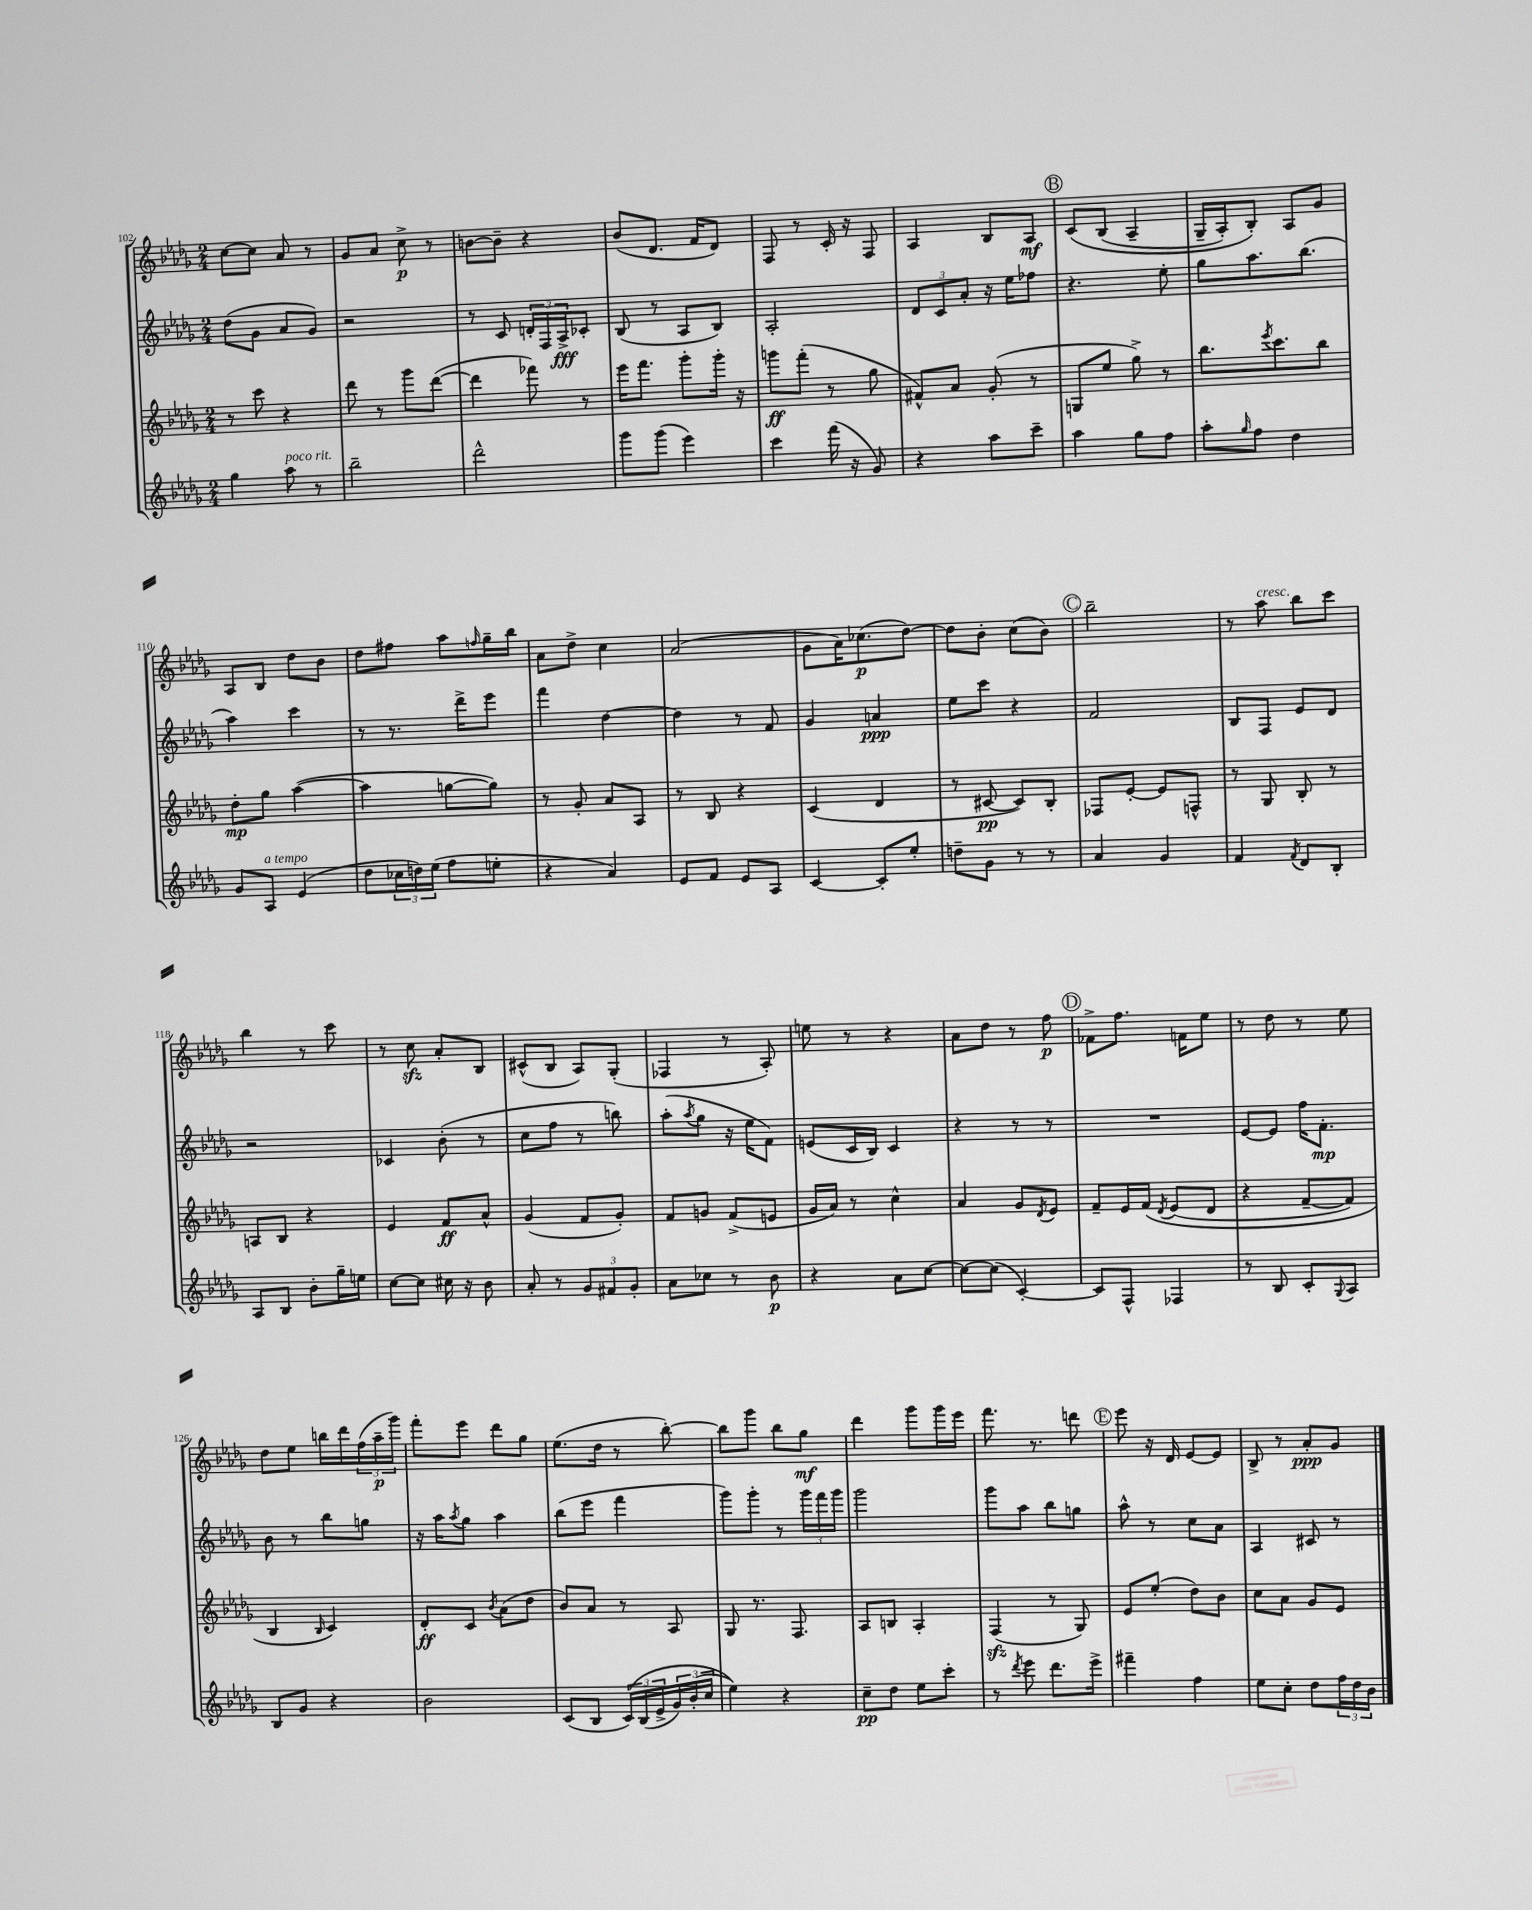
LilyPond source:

<<
\new StaffGroup <<
\new Staff = "s0" {
    \clef treble \key des \major \numericTimeSignature \time 2/4
    c''8~ c''8 aes'8 r8 |
    ges'8 aes'8 c''8->\p r8 |
    b'8~ b'8-- r4 |
    bes'8( des'8. f'16 des'8) |
    f8 r8 c'16-. r16 f8 |
    aes4 bes8 aes8\mf |
    \mark \markup { \circle "B" } c'8\( bes8( aes4-- |
    ges16-- aes16-.) bes8-.\) aes8 ges'8 |
    aes8 bes8 des''8 bes'8 |
    des''8 fis''8 aes''8 \grace { f''16 } ges''16-- bes''16 |
    aes'8 des''8-> c''4 |
    aes'2( |
    ges'8 aes'16) ces''8.\p( des''8~) |
    des''8 bes'8-. c''8( bes'8) |
    \mark \markup { \circle "C" } bes''2-- |
    r8 aes''8^\markup { \italic "cresc." } bes''8 c'''8 |
    bes''4 r8 c'''8 |
    r8 c''8\sfz aes'8-. bes8 |
    cis'8-^( bes8 aes8) ges8-.( |
    fes4 r8 aes8-.) |
    e''8 r8 r4 |
    aes'8 des''8 r8 f''8\p |
    \mark \markup { \circle "D" } fes'8-> f''8. f'16 ees''8 |
    r8 des''8 r8 ees''8 |
    des''8 ees''8 b''16 des'''16 \tuplet 3/2 { f''16( aes''16--\p ges'''16) } |
    f'''8-. ees'''8 des'''8 ges''8 |
    ees''8.( des''16 r8 bes''8~-.) |
    bes''8 ges'''8 bes''8 ges''8\mf |
    des'''4 ges'''8 ges'''16 ees'''16 |
    f'''8. r8. d'''8 |
    \mark \markup { \circle "E" } ees'''8 r16 des'16 ees'8~ ees'8 |
    bes8-> r8 aes'8-.\ppp ges'8 \bar "|." |
}
\new Staff = "s1" {
    \clef treble \key des \major \numericTimeSignature \time 2/4
    des''8( ges'8 aes'8 ges'8) |
    r2 |
    r8 c'8 \tuplet 3/2 { d'16-. f16 aes16->\fff } ces'8-. |
    bes8( r8 aes8 bes8) |
    aes2-. |
    \tuplet 3/2 { des'8 c'8 aes'8-. } r16 ees''16 fes''8 |
    \mark \markup { \circle "B" } r4. ees''8-. |
    ges''8 aes''8. bes''8.( |
    aes''4) c'''4 |
    r8 r8. des'''16-> ees'''8 |
    f'''4 des''4~ |
    des''4 r8 f'8 |
    ges'4 a'4\ppp |
    ees''8 c'''8 r4 |
    \mark \markup { \circle "C" } f'2 |
    bes8 f8 ees'8 des'8 |
    r2 |
    ces'4 bes'8-.( r8 |
    c''8 f''8 r8 b''8) |
    aes''8-.( \acciaccatura { aes''8 } ges''8 r16 ees''16 f'8) |
    e'8( c'16 bes16) c'4 |
    r4 r8 r8 |
    \mark \markup { \circle "D" } R2 |
    ees'8~ ees'8 f''16 f'8.-.\mp |
    bes'8 r8 bes''8 g''8 |
    r16 aes''16 \acciaccatura { aes''8 } ges''8 aes''4 |
    bes''8( ees'''8 f'''4 |
    ges'''8) ges'''8-. r8 \tuplet 3/2 { ges'''16 f'''16 ges'''16 } |
    ges'''2 |
    ges'''8 aes''8 bes''8 g''8 |
    \mark \markup { \circle "E" } aes''8-^ r8 c''8 aes'8 |
    aes4 cis'8 r8 \bar "|." |
}
\new Staff = "s2" {
    \clef treble \key des \major \numericTimeSignature \time 2/4
    r8 c'''8 r4 |
    des'''8 r8 ges'''8 des'''8~( |
    des'''4 fes'''8) r8 |
    ees'''16 f'''8. ges'''8-. ges'''16-. r16 |
    g'''8\ff f'''8-.( r8 ges''8 |
    fis'8-^) aes'8 ges'8-.( r8 |
    \mark \markup { \circle "B" } g8 ees''8 ges''8->) r8 |
    bes''8. \acciaccatura { ees'''8 } c'''8. bes''8 |
    des''8-.\mp ges''8 aes''4~( |
    aes''4 g''8~ g''8) |
    r8 ges'8-. aes'8 aes8 |
    r8 bes8 r4 |
    c'4( des'4 |
    r8 cis'8~\pp cis'8) bes8-. |
    \mark \markup { \circle "C" } fes8 ees'8~-. ees'8 f8-^ |
    r8 ges8 bes8-. r8 |
    a8 bes8 r4 |
    ees'4 f'8\ff aes'8-^ |
    ges'4( f'8 ges'8-.) |
    f'8 g'8 f'8->( e'8 |
    ges'16 aes'16) r8 c''4-^ |
    aes'4 ges'8 \acciaccatura { des'8 } ees'8 |
    \mark \markup { \circle "D" } f'8-- ees'16 f'16\( \acciaccatura { des'8 } ees'8( des'8 |
    r4 f'8~-- f'8) |
    bes4 \grace { bes16 } c'4\) |
    des'8-.\ff c'8 \acciaccatura { bes'8 } aes'8( des''8 |
    bes'8) aes'8 r8 aes8 |
    ges8 r8. f8. |
    aes8 b8 aes4-. |
    f4\sfz( r8 ges8) |
    \mark \markup { \circle "E" } ees'8 ees''8-.( des''8) bes'8 |
    c''8 aes'8 ges'8 ees'8 \bar "|." |
}
\new Staff = "s3" {
    \clef treble \key des \major \numericTimeSignature \time 2/4
    ges''4 aes''8^\markup { \italic "poco rit." } r8 |
    bes''2-- |
    des'''2-^ |
    ges'''8 ges'''8( ees'''4) |
    c'''4 f'''16( r16 ges'8) |
    r4 aes''8 c'''8-- |
    \mark \markup { \circle "B" } aes''4 ges''8 f''8 |
    aes''8-. \grace { ges''16 } f''8 des''4 |
    ges'8 aes8^\markup { \italic "a tempo" } ees'4( |
    des''8 \tuplet 3/2 { ces''16 d''16) ees''16( } f''8 e''8-. |
    r4 aes'4) |
    ees'8 f'8 ees'8 aes8 |
    c'4~ c'8-. ees''8-. |
    d''8-- ges'8 r8 r8 |
    \mark \markup { \circle "C" } aes'4 ges'4 |
    f'4 \acciaccatura { f'8 } des'8 bes8-. |
    aes8 bes8 bes'8-. ges''16-- e''16 |
    c''8~ c''8 cis''16 r16 bes'8 |
    aes'8-. r8 \tuplet 3/2 { ges'8 fis'8 ges'8-. } |
    aes'8 ces''8 r8 bes'8\p |
    r4 aes'8 c''8~ |
    c''8~ c''8( c'4~-.) |
    \mark \markup { \circle "D" } c'8 f8-^ fes4 |
    r8 bes8 c'8-. \appoggiatura { ges8 } aes8 |
    bes8 ges'8 r4 |
    bes'2 |
    c'8( bes8 \tuplet 3/2 { c'16)\( bes16( ees'16-> } \tuplet 3/2 { ges'16) bes'16-.( c''16 } |
    ees''4)\) r4 |
    c''8--\pp des''8 ees''8 c'''8-. |
    r8 \acciaccatura { des'''8 } ees'''8 des'''8. ees'''16-> |
    \mark \markup { \circle "E" } fis'''4-- f''4 |
    ees''8 c''8-. des''8 \tuplet 3/2 { f''16 des''16 bes'16 } \bar "|." |
}
>>
>>
\layout { \context { \Score currentBarNumber = #102 } }
